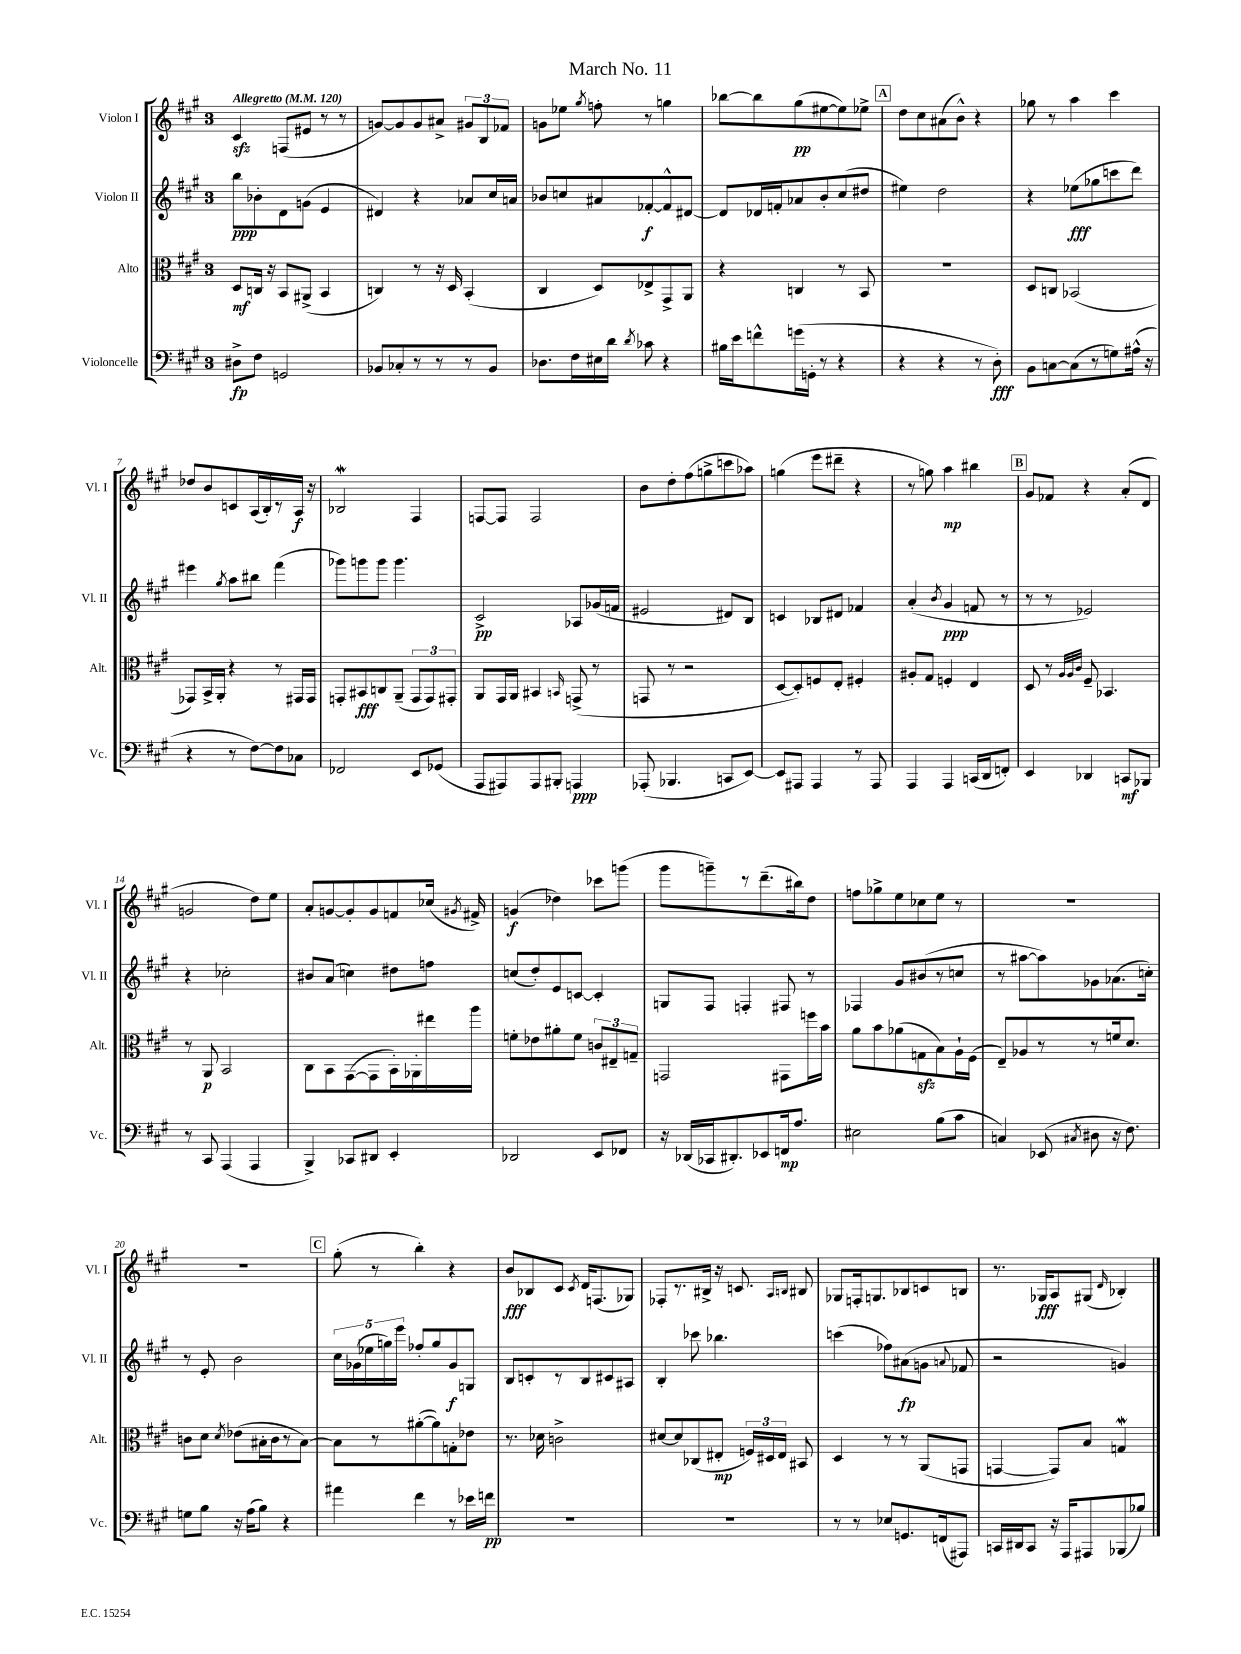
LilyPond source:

\header { title = "March No. 11" }
<<
\new StaffGroup <<
\new Staff = "s0" \with { instrumentName = "Violon I" shortInstrumentName = "Vl. I" } {
    \clef treble \key a \major \once \override Staff.TimeSignature.style = #'single-digit \time 3/4 \tempo "Allegretto" 4 = 120
    \autoBeamOff cis'4\sfz f8[( eis'8] r8 r8 |
    g'8[~) g'8 g'8 ais'8]-> \tuplet 3/2 { gis'8[ b8 fes'8] } |
    g'8[ ees''8] \acciaccatura { gis''8 } f''8-. r8 g''4 |
    bes''8[~ bes''8 gis''8\pp( eis''8~ eis''8) ees''8]-> |
    \mark \markup { \box "A" } d''8[ cis''8 ais'8( b'8]-^) r4 |
    ges''8 r8 a''4 cis'''4 |
    des''8[ b'8 c'8 a16( b16-.) r8 a16]\f r16 |
    bes2\mordent fis4 |
    f8[~ f8] f2 |
    b'8[ d''8-. fis''8( g''8-> c'''8 aes''8]) |
    g''4( e'''8[ dis'''8]-- r4 |
    r8 g''8) a''4\mp bis''4 |
    \mark \markup { \box "B" } gis'8[ fes'8] r4 a'8[-.( d'8] |
    g'2 d''8[) e''8] |
    a'8[-. g'8~ g'8-. g'8 f'8 ces''16]( \acciaccatura { gis'8 } fis'16->) |
    g'4\f( des''4) ces'''8[ g'''8]( |
    gis'''8[ g'''8--) r8 d'''8.--( bis''16) d''8] |
    f''8[ ges''8-> e''8 ces''8 e''8] r8 |
    R2. |
    R2. |
    \mark \markup { \box "C" } gis''8-.( r8 b''4-.) r4 |
    b'8[\fff bes8 cis'8] \acciaccatura { cis'8 } d'16[ f8.( ges8]) |
    fes8[-. r8. bis16]-> r16 c'8. \grace { a16[ b16] } bis8 |
    ges8[ f16-. g8. bes8 c'8 b8] |
    r8. ges16[\fff a8 gis8]( \grace { d'16 } bes4-.) \bar "|." |
}
\new Staff = "s1" \with { instrumentName = "Violon II" shortInstrumentName = "Vl. II" } {
    \clef treble \key a \major \once \override Staff.TimeSignature.style = #'single-digit \time 3/4
    \autoBeamOff b''8[\ppp bes'8-. d'8 g'8]( e'4 |
    dis'4) r4 aes'8[ cis''16 a'16] |
    bes'8[ c''8 ais'8 fes'8~-.\f fes'8-^ dis'8]~ |
    dis'8[ des'16 f'16-. aes'8 b'8-. cis''8( dis''8] |
    \mark \markup { \box "A" } eis''4) d''2 |
    r4 ees''8[\fff( ges''8 c'''8 d'''8]) |
    eis'''4 \acciaccatura { gis''8 } a''8[ bis''8] fis'''4( |
    ges'''8[) g'''8 g'''8] g'''4. |
    cis'2->\pp aes8[ ges'16( f'16] |
    eis'2 dis'8[) b8] |
    c'4 bes8[ dis'8] fes'4 |
    a'4-.( \acciaccatura { b'8 } gis'4\ppp f'8 r8 |
    \mark \markup { \box "B" } r8 r8 ees'2) |
    r4 ces''2-. |
    bis'8[ a'8]( c''4) dis''8[ f''8] |
    c''8[( d''8-.) e'8 c'8]~ c'4-. |
    g8[ fis8] f4-. fis8 r8 |
    fes4 gis'8[ bis'8( r8 c''8] |
    r8 ais''8[~ ais''8) ges'8 aes'8.( c''16]-.) |
    r8 e'8-. b'2 |
    \mark \markup { \box "C" } \tuplet 5/4 { cis''16[ ges'16( ees''16 g''16) e'''16] } fes''8[-. g''8 ges'8\f g8] |
    b8[ c'8-. r8 b8 cis'8 ais8] |
    b4-. ces'''8 bes''4. |
    c'''4( fes''8[) ais'8\fp( g'8] \appoggiatura { a'8 } fes'8 |
    r2 g'4) \bar "|." |
}
\new Staff = "s2" \with { instrumentName = "Alto" shortInstrumentName = "Alt." } {
    \clef alto \key a \major \once \override Staff.TimeSignature.style = #'single-digit \time 3/4
    \autoBeamOff d8[\mf c16] r16 b,8[ ais,8]->( b,4 |
    c4) r8 r16 d16 b,4-.( |
    cis4 d8[) ees8-> gis,8-> a,8] |
    r4 c4 r8 b,8 |
    \mark \markup { \box "A" } R2. |
    d8[ c8] bes,2( |
    ges,8[) b,16-> a,16]-. r4 r8 gis,16[ gis,16] |
    g,8[-. bis,8\fff c8 a,8]--( \tuplet 3/2 { g,8[ g,8) gis,8]-. } |
    a,8[ gis,16 a,16] bis,4 \grace { b,16 } g,8->( r8 |
    g,8 r8 r2 |
    d8[~ d8-.) f8 e8]-. fis4-. |
    ais8[-. gis8] f4-. e4 |
    \mark \markup { \box "B" } d8 r8 \grace { a32[ a32 cis'32] } fis8-- bes,4. |
    r8 a,8\p b,2 |
    cis8[ b,8 gis,8~( gis,8 b,16-.) aes,16-. eis''16 a''16] |
    f'8[-. ees'8 ais'8-. f'8] \tuplet 3/2 { c'8[ eis8-- g8]-- } |
    g,2 gis,8[ f''16 b'16] |
    a'8[ b'8 aes'8( g8\sfz b8) a16-! fis16]( |
    e8[--) aes8 r8 r8 f'16 d'8.] |
    c'8[ d'8] \acciaccatura { d'8 } ees'8[( bis16-. c'16 r8 bis8]~) |
    \mark \markup { \box "C" } bis8[ r8 ais'8~-.( ais'8) g8-. ees'8] |
    r8. des'16 c'2-> |
    dis'8[~ dis'8 ces8( eis8]-.\mp \tuplet 3/2 { f16[) dis16 eis16] } bis,8 |
    d4 r8 r8 a,8[( g,8] |
    g,4~ g,8[) b8] g4\mordent \bar "|." |
}
\new Staff = "s3" \with { instrumentName = "Violoncelle" shortInstrumentName = "Vc." } {
    \clef bass \key a \major \once \override Staff.TimeSignature.style = #'single-digit \time 3/4
    \autoBeamOff dis8[->\fp fis8] g,2 |
    bes,8[ ces8-. r8 r8 r8 bes,8] |
    des8.[ fis16 eis16 d'16] \acciaccatura { d'8 } ces'8 r4 |
    bis16[ e'16 f'8-^ g'16( g,16]-. r8 r4 |
    \mark \markup { \box "A" } r4 r4 r8 d8-.\fff) |
    b,8[ c8~ c8( r8 g8) ais16]-^( r16 |
    r4 r8 fis8[~) fis8 ces8] |
    fes,2 e,8[ ges,8]( |
    a,,8[ ais,,8) ais,,8 bis,,8]-. a,,4\ppp |
    aes,,8-.( bes,,4. c,8[ e,8]~) |
    e,8[ ais,,8] ais,,4 r8 ais,,8 |
    a,,4 a,,4 c,16[( d,16 f,8]-.) |
    \mark \markup { \box "B" } e,4 des,4 c,8[\mf bes,,8] |
    r8 cis,8 a,,4( a,,4 |
    b,,4->) ces,8[ dis,8] e,4-. |
    des,2 e,8[ fes,8] |
    r16 des,16[( ces,16 dis,8.-.) ees,8 f,16\mp a8.] |
    eis2 b8[( cis'8] |
    c4) ees,8( \acciaccatura { cis8 } dis8 r16 fis8.) |
    g8[ b8] r16 a16[( b8]) r4 |
    \mark \markup { \box "C" } ais'4 fis'4 r8 ees'16[ f'16]\pp |
    R2. |
    R2. |
    r8 r8 ees8[ g,8. f,16( ais,,8]) |
    c,16[ dis,16 c,8] r16 a,,16[ ais,,8 bes,,8( bes8]) \bar "|." |
}
>>
>>
